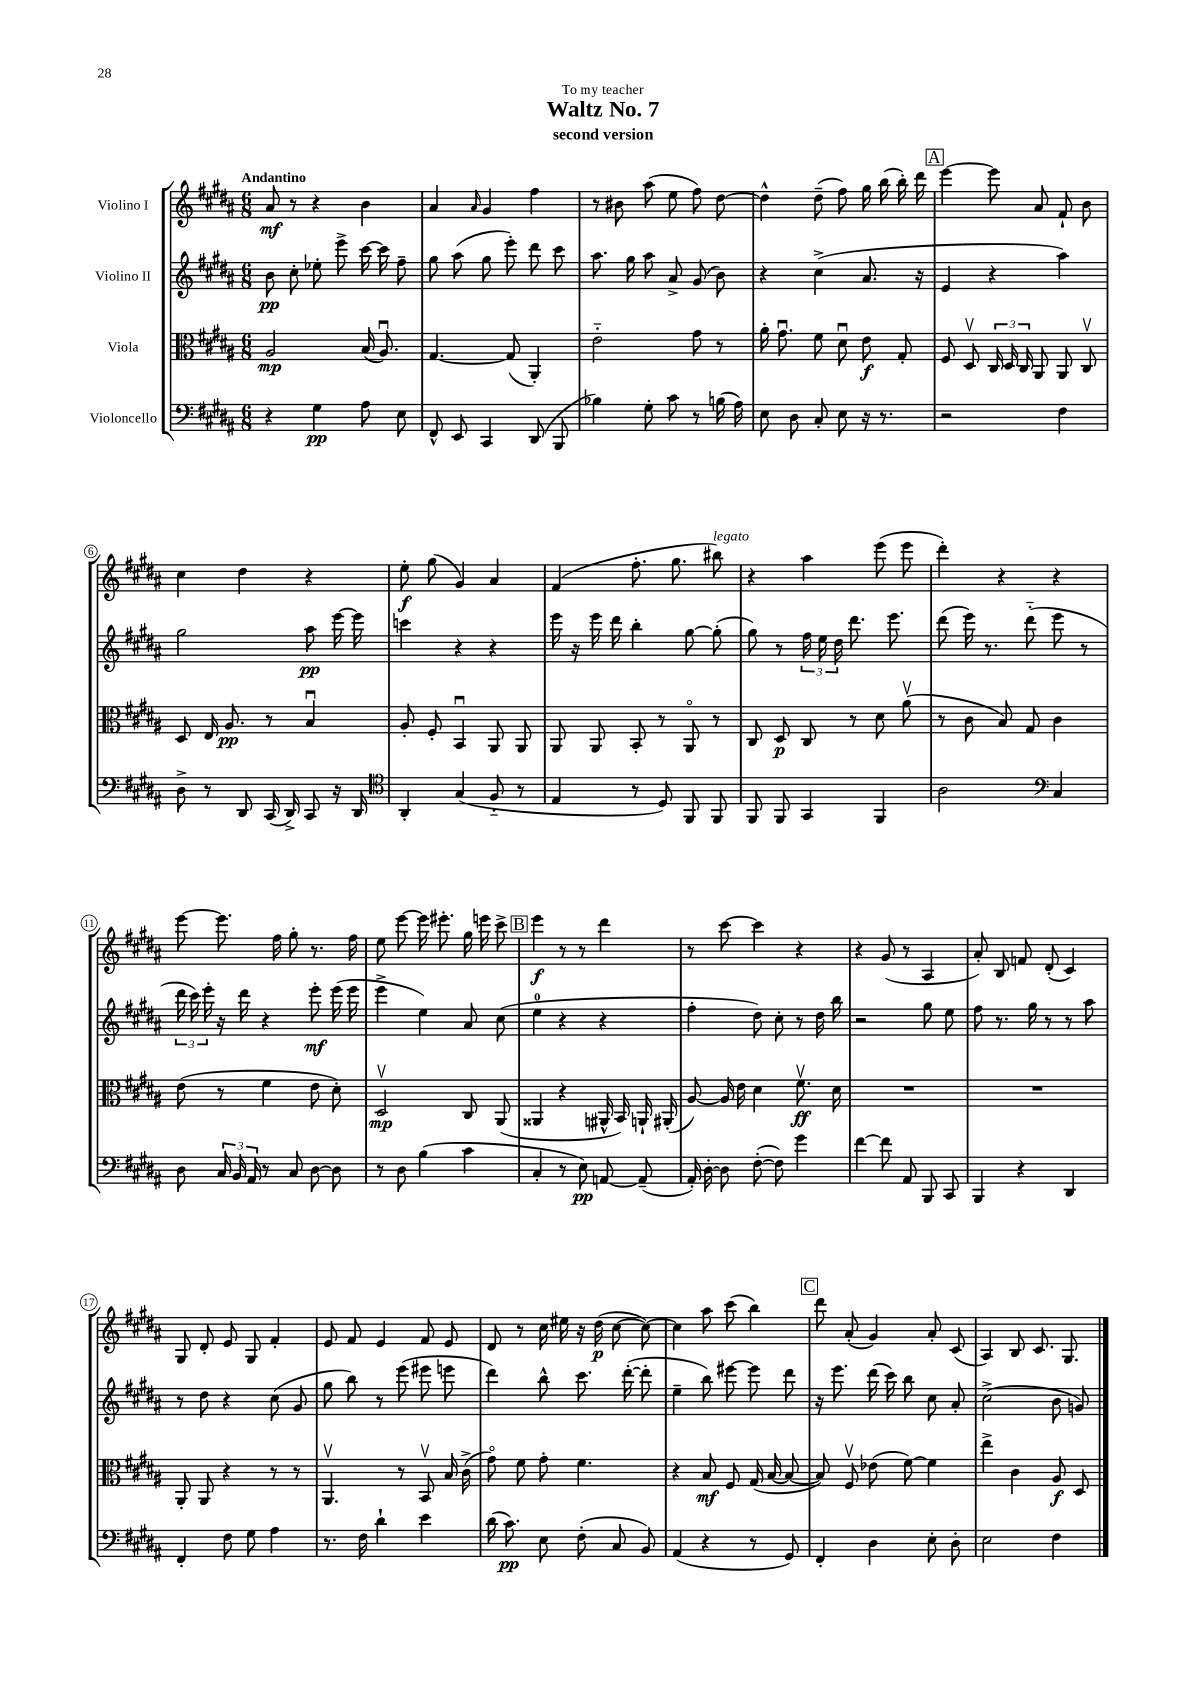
\header { title = "Waltz No. 7" subtitle = "second version" dedication = "To my teacher" }
<<
\new StaffGroup <<
\new Staff = "s0" \with { instrumentName = "Violino I" } {
    \clef treble \key b \major \numericTimeSignature \time 6/8 \tempo "Andantino"
    \autoBeamOff ais'8\mf r8 r4 b'4 |
    ais'4 \grace { ais'16 } gis'4 fis''4 |
    r8 bis'8 ais''8( e''8 fis''8) dis''8~ |
    dis''4-^ dis''8--( fis''8) gis''16 b''16( b''16-.) dis'''16 |
    \mark \markup { \box "A" } e'''4~ e'''8 ais'8 fis'8-! b'8 |
    cis''4 dis''4 r4 |
    e''8-.\f gis''8( gis'4) ais'4 |
    fis'4( fis''8.-. gis''8. bis''8^\markup { \italic "legato" }) |
    r4 ais''4 e'''8( e'''8 |
    dis'''4-.) r4 r4 |
    e'''8~ e'''8. fis''16 gis''8-. r8. fis''16 |
    e''8 e'''8~ e'''16 eis'''8.-. gis''16 e'''16 cis'''8-> |
    \mark \markup { \box "B" } e'''4\f r8 r8 dis'''4 |
    r8 cis'''8~ cis'''4 r4 |
    r4 gis'8( r8 ais4 |
    ais'8-.) b8 f'8 dis'8-.( cis'4) |
    gis8 dis'8-. e'8 gis8 fis'4-. |
    e'8 fis'8 e'4 fis'8 e'8 |
    dis'8 r8 cis''16 eis''16 r16 dis''16\p( cis''8~ cis''8~) |
    cis''4 ais''8 cis'''8( b''4) |
    \mark \markup { \box "C" } dis'''8 ais'8-.( gis'4) ais'8-. cis'8( |
    ais4) b8 cis'8. gis8. \bar "|." |
}
\new Staff = "s1" \with { instrumentName = "Violino II" } {
    \clef treble \key b \major \numericTimeSignature \time 6/8
    \autoBeamOff b'8\pp cis''8-. ees''8-. e'''8-> cis'''16~ cis'''16 fis''8-- |
    gis''8 ais''8( gis''8 e'''8-.) dis'''8 cis'''8 |
    ais''8. gis''16 ais''8 ais'8-> gis'8( b'8) |
    r4 cis''4->( ais'8. r16 |
    \mark \markup { \box "A" } e'4 r4 ais''4) |
    gis''2 ais''8\pp e'''16~ e'''16 |
    c'''4 r4 r4 |
    e'''16 r16 e'''16 dis'''16 b''4-. gis''8~ gis''8-.( |
    gis''8) r8 \tuplet 3/2 { fis''16 e''16 dis''16 } dis'''8. e'''8. |
    dis'''8( e'''16) r8. dis'''8-_( e'''8 r8 |
    \tuplet 3/2 { dis'''16 cis'''16) e'''16-. } r16 dis'''16 r4 e'''8-.\mf e'''16( e'''16 |
    e'''4-> e''4) ais'8 cis''8( |
    \mark \markup { \box "B" } e''4-0 r4 r4 |
    fis''4-. dis''8) cis''8-. r8 dis''16 b''16 |
    r2 gis''8 e''8 |
    fis''8 r8. gis''16 r8 r8 ais''8 |
    r8 dis''8 r4 cis''8( gis'8 |
    gis''8 b''8) r8 e'''8( eis'''8 e'''8 |
    dis'''4) b''8-^ cis'''8. dis'''16~-.( dis'''8-. |
    e''4-- b''8) eis'''8~ eis'''8 dis'''8 |
    \mark \markup { \box "C" } r16 e'''8. dis'''16( cis'''16) b''8 cis''8 ais'8-. |
    cis''2->( b'8 g'8) \bar "|." |
}
\new Staff = "s2" \with { instrumentName = "Viola" } {
    \clef alto \key b \major \numericTimeSignature \time 6/8
    \autoBeamOff ais2\mp b16( ais8.\downbow) |
    gis4.~ gis8( ais,4-.) |
    e'2-_ gis'8 r8 |
    ais'16-. gis'8.\downbow fis'8 dis'8\downbow e'8\f gis8-. |
    \mark \markup { \box "A" } fis8 dis8\upbow \tuplet 3/2 { cis16 dis16 cis16 } ais,8 ais,8 cis8\upbow |
    dis8 e16 ais8.\pp r8 b4\downbow |
    ais8-. fis8-. b,4\downbow ais,8 ais,8 |
    ais,8 ais,8 b,8-. r8 ais,8\flageolet r8 |
    cis8 dis8\p cis8 r8 dis'8 ais'8\upbow( |
    r8 cis'8 b8) gis8 cis'4 |
    e'8( r8 fis'4 e'8 dis'8-.) |
    dis2\upbow\mp cis8 ais,8( |
    \mark \markup { \box "B" } aisis,4 r4 ais,16-^ b,16) a,16-! ais,16-.( |
    ais8~) ais16 e'16 dis'4 fis'8.\upbow\ff dis'16 |
    R2. |
    R2. |
    ais,8-. ais,8 r4 r8 r8 |
    ais,4.\upbow r8 b,8\upbow b16 cis'16->( |
    gis'8\flageolet) fis'8 gis'8-. fis'4. |
    r4 b8\mf fis8 gis16( b16~ b8~ |
    \mark \markup { \box "C" } b8) fis8\upbow ees'8( fis'8~) fis'4 |
    e''4-> cis'4 ais8\f dis8 \bar "|." |
}
\new Staff = "s3" \with { instrumentName = "Violoncello" } {
    \clef bass \key b \major \numericTimeSignature \time 6/8
    \autoBeamOff r4 gis4\pp ais8 e8 |
    fis,8-^ e,8 cis,4 dis,8( b,,8 |
    bes4) gis8-. cis'8 r8 b16( ais16) |
    e8 dis8 cis8-. e8 r16 r8. |
    \mark \markup { \box "A" } r2 fis4 |
    dis8-> r8 dis,8 cis,16( dis,16->) cis,8 r16 dis,16 |
    \clef tenor ais,4-. gis4( fis8-_ r8 |
    e4 r8 dis8) fis,8 fis,8 |
    fis,8 fis,8 gis,4 fis,4 |
    ais2 \clef bass cis4 |
    dis8 \tuplet 3/2 { cis16 b,16 ais,16 } r8 cis8 dis8~ dis8 |
    r8 dis8 b4( cis'4 |
    \mark \markup { \box "B" } cis4-. r8 e8\pp) a,8~ a,8--( |
    ais,16-.) dis16~-. dis8 fis8~-.( fis8) gis'4 |
    fis'4~ fis'8 ais,8 b,,8 cis,8 |
    b,,4 r4 dis,4 |
    fis,4-. fis8 gis8 ais4 |
    r8. fis16 dis'4-! e'4 |
    dis'16( cis'8.\pp) e8 fis8-.( cis8 b,8) |
    ais,4( r4 r8 gis,8) |
    \mark \markup { \box "C" } fis,4-. dis4 e8-. dis8-. |
    e2 fis4 \bar "|." |
}
>>
>>
\layout { \context { \Score \override BarNumber.stencil = #(make-stencil-circler 0.1 0.3 ly:text-interface::print) } }
